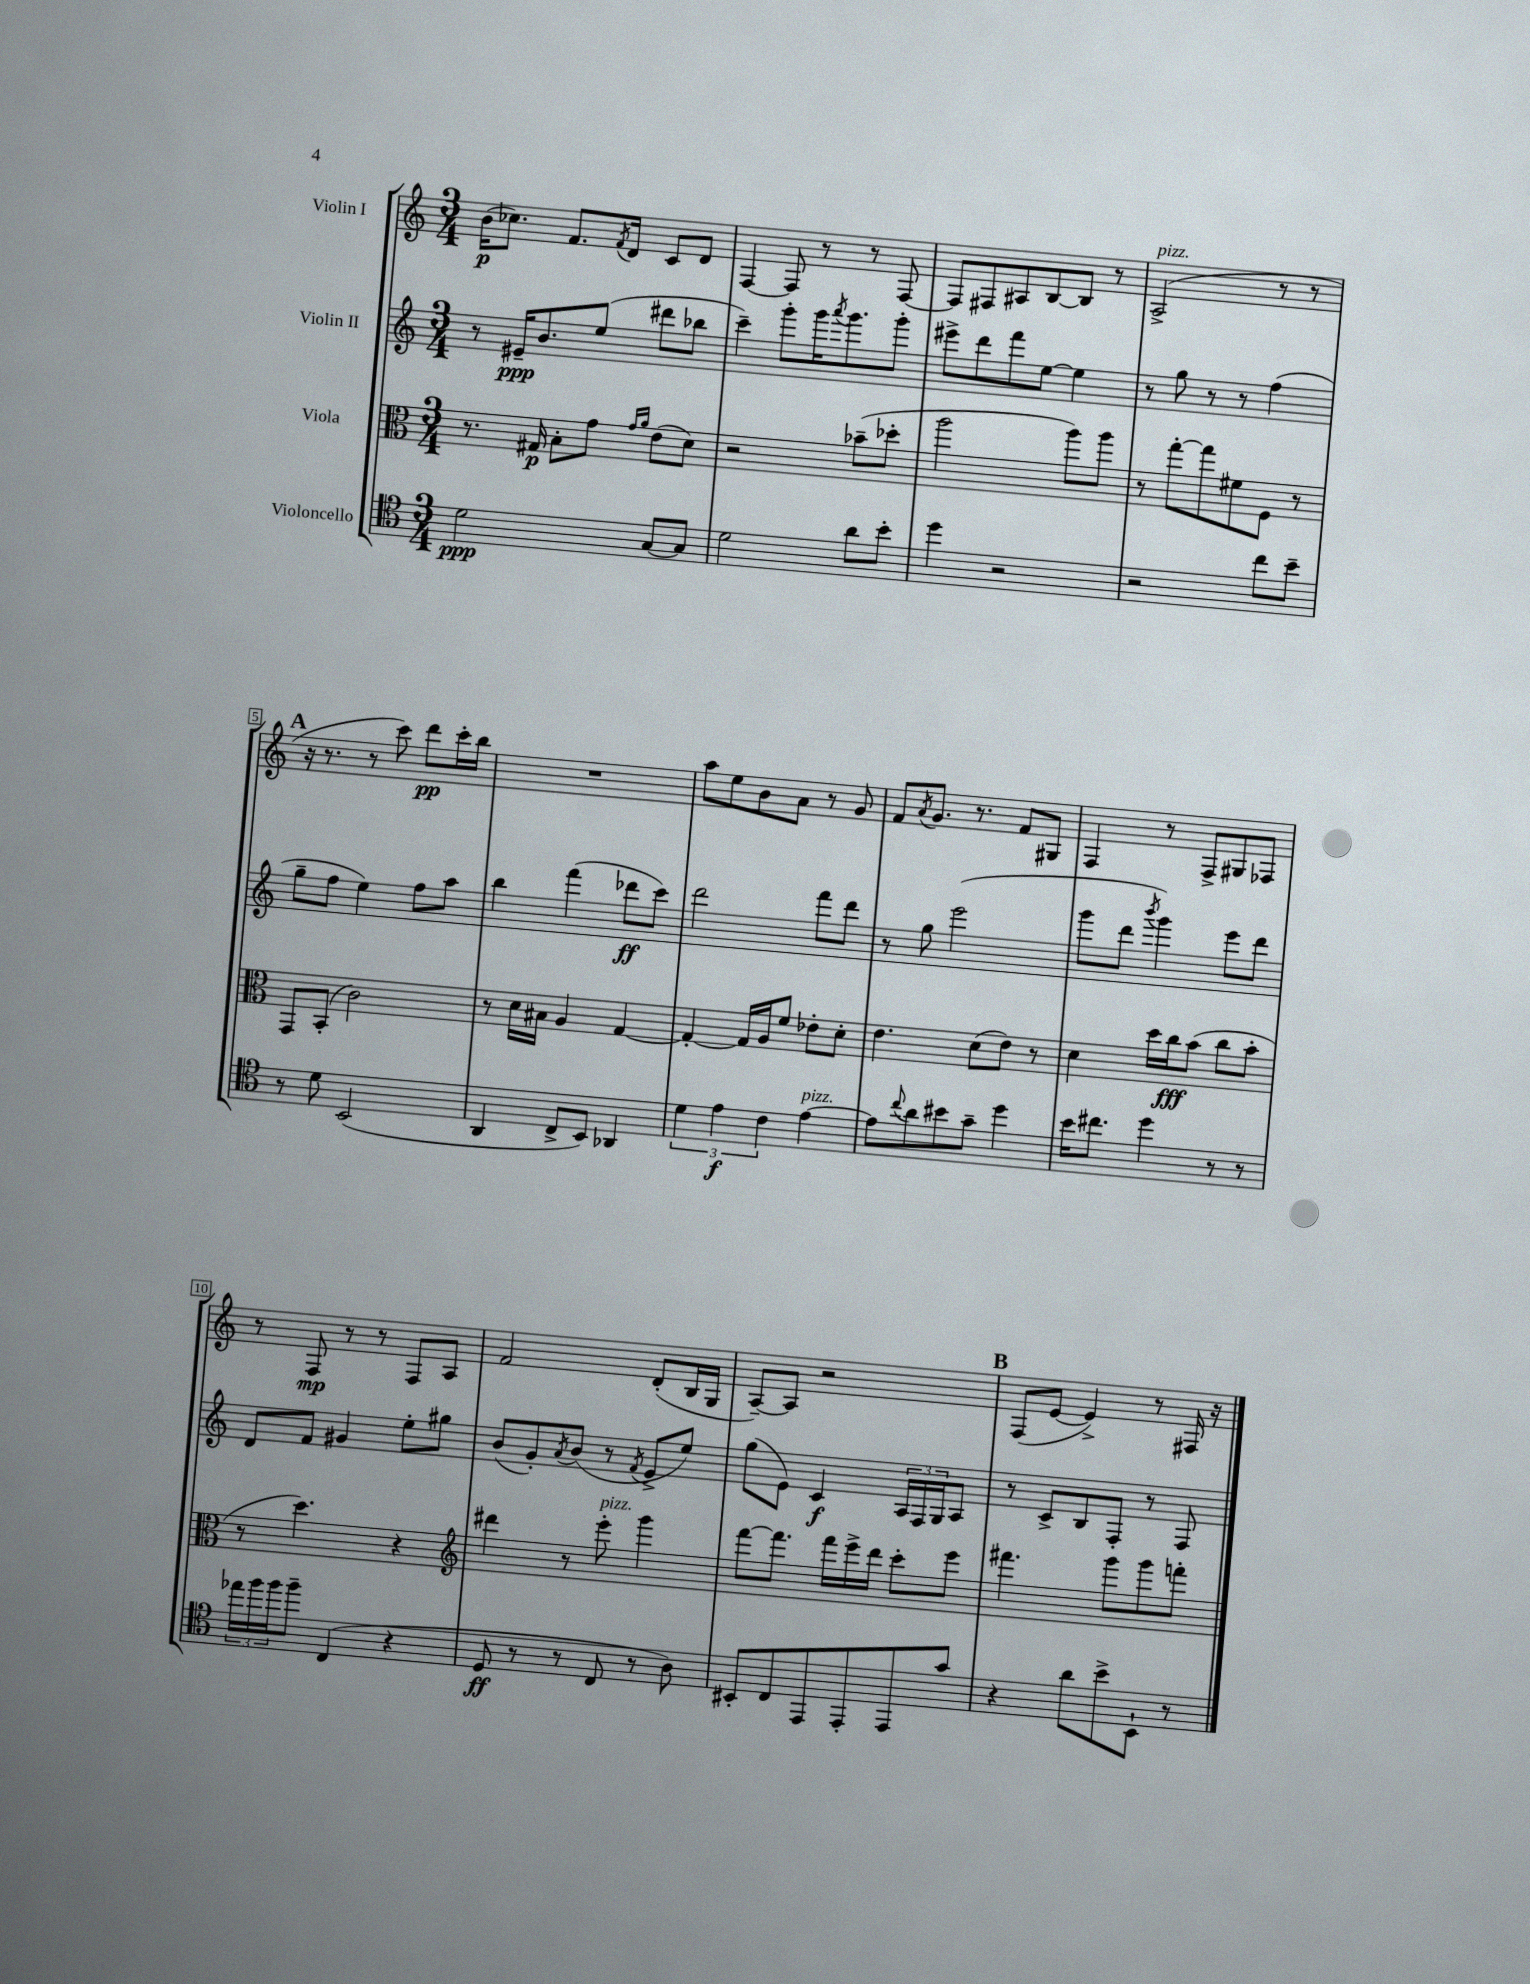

**kern	**dynam	**kern	**dynam	**kern	**dynam	**kern	**dynam
*part4	*part4	*part3	*part3	*part2	*part2	*part1	*part1
*staff4	*staff4	*staff3	*staff3	*staff2	*staff2	*staff1	*staff1
*I"Violoncello	*	*I"Viola	*	*I"Violin II	*	*I"Violin I	*
*clefC4	*	*clefC3	*	*clefG2	*	*clefG2	*
*k[]	*	*k[]	*	*k[]	*	*k[]	*
*M3/4	*	*M3/4	*	*M3/4	*	*M3/4	*
=1	=1	=1	=1	=1	=1	=1	=1
2d\	ppp	8.r	.	8r	.	(16b\KL	p
.	.	.	.	.	.	8.cc-X\J)	.
.	.	.	.	16e#X~/KL	ppp	.	.
.	.	16G#X/	p	8.b/	.	.	.
.	.	8B'\L	.	.	.	8.f/L	.
.	.	8g\J	.	(8ee/J	.	.	.
.	.	.	.	.	.	8qf/	.
.	.	.	.	.	.	16d/Jk	.
.	.	16qqg/LL	.	.	.	.	.
.	.	16qqa/JJ	.	.	.	.	.
[8G/L	.	(8e\L	.	8ddd#X\L	.	8c/L	.
8G/J]	.	8d\J)	.	8bb-X\J	.	8d/J	.
=2	=2	=2	=2	=2	=2	=2	=2
2d\	.	2r	.	4ccc~\)	.	[4F/	.
.	.	.	.	8ggg'\L	.	8F/]	.
.	.	.	.	16ggg\K	.	8r	.
.	.	.	.	8qaaa/	.	.	.
.	.	.	.	8.ggg\	.	.	.
8a\L	.	(8b-X~\L	.	.	.	8r	.
8b'\J	.	8dd-X'\J	.	8ggg'\J	.	[8F/	.
=3	=3	=3	=3	=3	=3	=3	=3
4dd\	.	2aa\	.	8eee#X^\L	.	8F/L]	.
.	.	.	.	8ddd\	.	8F#X/	.
2r	.	.	.	8fff\	.	8A#X/	.
.	.	.	.	[8ee\J	.	[8B/	.
.	.	8aa\L)	.	4ee\]	.	8B/J]	.
.	.	8aa\J	.	.	.	8r	.
=4	=4	=4	=4	=4	=4	=4	=4
!	!	!	!	!	!	!LO:TX:a:i:t=pizz.	!
2r	.	8r	.	8r	.	(2A^/	.
.	.	[8gg'\L	.	8gg\	.	.	.
.	.	8gg\]	.	8r	.	.	.
.	.	8f#X\	.	8r	.	.	.
8cc\L	.	8F\J	.	(4ff\	.	8r	.
8b~\J	.	8r	.	.	.	8r	.
!!LO:LB:g=z
!!LO:REH:place=s1:t=A
=5	=5	=5	=5	=5	=5	=5	=5
8r	.	8GG/L	.	8gg~\L	.	16r	.
.	.	.	.	.	.	8.r	.
8d\	.	(8BB'/J	.	8ff\J	.	.	.
(2BB/	.	2c\)	.	4ee\)	.	8r	.
.	.	.	.	.	.	8ccc\)	.
.	.	.	.	8ff\L	.	8ddd\L	pp
.	.	.	.	8aa\J	.	16ccc'\L	.
.	.	.	.	.	.	16bb\JJ	.
=6	=6	=6	=6	=6	=6	=6	=6
4AA/	.	8r	.	4bb\	.	2.r	.
.	.	16d\LL	.	.	.	.	.
.	.	16B#X\JJ	.	.	.	.	.
8C^/L	.	4A/	.	(4fff\	.	.	.
8BB/J)	.	.	.	.	.	.	.
4AA-X/	.	[4G/	.	8ddd-X\L	ff	.	.
.	.	.	.	8ccc\J)	.	.	.
=7	=7	=7	=7	=7	=7	=7	=7
6d\	.	4G'/_	.	2ddd\	.	8aa\L	.
.	.	.	.	.	.	8ee\	.
6e\	f	.	.	.	.	.	.
.	.	16G/LL]	.	.	.	8b\	.
.	.	16A/J	.	.	.	.	.
6c\	.	.	.	.	.	.	.
.	.	8f/J	.	.	.	8a\J	.
!LO:TX:a:i:t=pizz.	!	!	!	!	!	!	!
[4e\	.	8e-X'\L	.	8fff\L	.	8r	.
.	.	8d'\J	.	8ddd\J	.	8g/	.
=8	=8	=8	=8	=8	=8	=8	=8
8e\L]	.	4.e\	.	8r	.	8f/L	.
8qqcc/	.	.	.	.	.	8qa/	.
8a\	.	.	.	8gg\	.	8.g/J	.
8b#X\	.	.	.	(2eee\	.	.	.
.	.	.	.	.	.	8.r	.
8g~\J	.	(8d\L	.	.	.	.	.
4dd\	.	8e\J)	.	.	.	8f/L	.
.	.	8r	.	.	.	8G#X/J	.
=9	=9	=9	=9	=9	=9	=9	=9
16b\KL	.	4d\	.	8ggg\L	.	4F/	.
8.cc#X\J	.	.	.	.	.	.	.
.	.	.	.	8ddd\J	.	.	.
.	.	.	.	8qbbb/	.	.	.
4dd\	.	16dd\LL	.	4ggg\)	.	8r	.
.	.	16cc\J	fff	.	.	.	.
.	.	(8b\J	.	.	.	8F^/L	.
8r	.	8cc\L	.	8eee\L	.	8G#X/	.
8r	.	8b'\J	.	8ddd\J	.	8F-X/J	.
!!LO:LB:g=z
=10	=10	=10	=10	=10	=10	=10	=10
24ee-X\LL	.	8r	.	8d/L	.	8r	.
24ff\	.	.	.	.	.	.	.
24ff\J	.	.	.	.	.	.	.
8ff~\J	.	4.dd\)	.	8f/J	.	8F/	mp
(4C/	.	.	.	4g#X/	.	8r	.
.	.	.	.	.	.	8r	.
4r	.	4r	.	8ee'\L	.	8F/L	.
.	.	.	.	8gg#X\J	.	8A/J	.
=11	=11	=11	=11	=11	=11	=11	=11
*	*	*clefG2	*	*	*	*	*
8D/	ff	4ddd#X\	.	(8b/L	.	2f/	.
8r	.	.	.	8g'/)	.	.	.
.	.	.	.	8qa/	.	.	.
8r	.	8r	.	(8b/J	.	.	.
!	!	!LO:TX:a:i:t=pizz.	!	!	!	!	!
8C/	.	8eee'\	.	8r	.	.	.
.	.	.	.	8qf/	.	.	.
8r	.	4ggg\	.	8e^/L	.	(8d'/L	.
8A\)	.	.	.	8ee/J)	.	16B/L	.
.	.	.	.	.	.	16G/JJ	.
=12	=12	=12	=12	=12	=12	=12	=12
8BB#X'/L	.	[8fff\L	.	(8gg\L	.	[8A~/L)	.
8C/	.	8.fff\J]	.	8e\J)	.	8A/J]	.
8EE/	.	.	.	4c/	f	2r	.
.	.	16fff\LL	.	.	.	.	.
8EE'/	.	16eee^\	.	.	.	.	.
.	.	16ddd\JJ	.	.	.	.	.
8EE/	.	8ccc'\L	.	24A/LL	.	.	.
.	.	.	.	24F/	.	.	.
.	.	.	.	24G/J	.	.	.
8g/J	.	8eee\J	.	8A/J	.	.	.
!!LO:REH:place=s1:t=B
=13	=13	=13	=13	=13	=13	=13	=13
4r	.	4.fff#X\	.	8r	.	(8F/L	.
.	.	.	.	8c^/L	.	[8e/J	.
8a\L	.	.	.	8B/	.	4e^/])	.
8b^\	.	8ggg\L	.	8F'/J	.	.	.
8BB`\J	.	8ggg\	.	8r	.	8r	.
8r	.	8fffn'\J	.	8F/	.	16F#X/	.
.	.	.	.	.	.	16r	.
==	==	==	==	==	==	==	==
*-	*-	*-	*-	*-	*-	*-	*-
